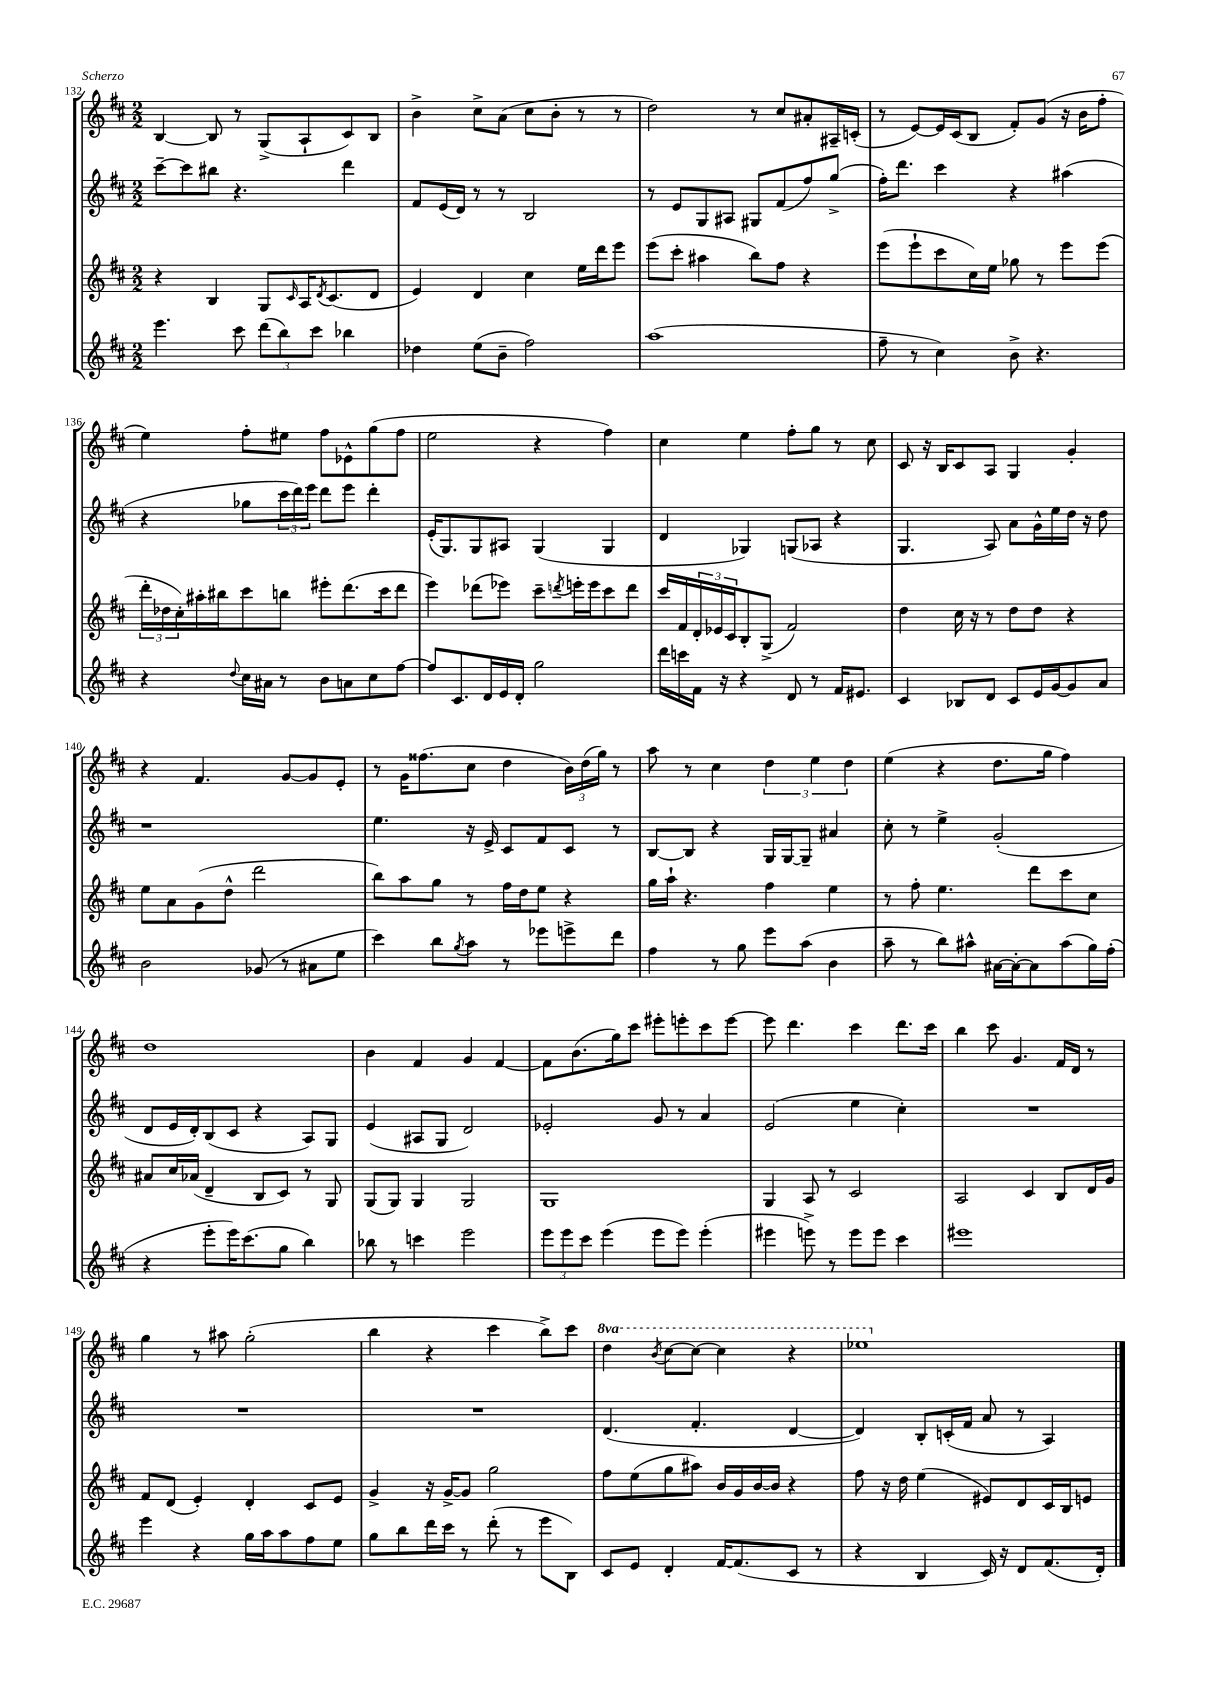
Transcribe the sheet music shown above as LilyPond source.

<<
\new StaffGroup <<
\new Staff = "s0" {
    \clef treble \key d \major \numericTimeSignature \time 2/2 \set Staff.ottavationMarkups = #ottavation-simple-ordinals
    b4~ b8 r8 g8->( a8-! cis'8) b8 |
    b'4-> cis''8-> a'8( cis''8 b'8-. r8 r8 |
    d''2) r8 cis''8 ais'8-. ais16-- c'16-.( |
    r8 e'8~) e'16 cis'16( b8 fis'8-.) g'8( r16 b'16 fis''8-. |
    e''4) fis''8-. eis''8 fis''8 ees'8-^ g''8( fis''8 |
    e''2 r4 fis''4) |
    cis''4 e''4 fis''8-. g''8 r8 cis''8 |
    cis'8 r16 b16 cis'8 a8 g4 g'4-. |
    r4 fis'4. g'8~ g'8 e'8-. |
    r8 g'16 fisis''8.( cis''8 d''4 \tuplet 3/2 { b'16) d''16( g''16) } r8 |
    a''8 r8 cis''4 \tuplet 3/2 { d''4 e''4 d''4 } |
    e''4( r4 d''8. g''16 fis''4) |
    d''1 |
    b'4 fis'4 g'4 fis'4~ |
    fis'8 b'8.( g''16) cis'''8 eis'''8-. e'''8-. cis'''8 e'''8~ |
    e'''8 d'''4. cis'''4 d'''8. cis'''16 |
    b''4 cis'''8 g'4. fis'16 d'16 r8 |
    g''4 r8 ais''8 g''2-.( |
    b''4 r4 cis'''4 b''8->) cis'''8 |
    \ottava #1 d'''4 \acciaccatura { b''8 } cis'''8~ cis'''8~ cis'''4 r4 |
    ees'''1 \ottava #0 \bar "|." |
}
\new Staff = "s1" {
    \clef treble \key d \major \numericTimeSignature \time 2/2
    cis'''8~-- cis'''8 bis''8 r4. d'''4 |
    fis'8 e'16( d'16) r8 r8 b2 |
    r8 e'8 g8 ais8 gis8 fis'8( fis''8) g''8->( |
    fis''16-.) d'''8. cis'''4 r4 ais''4( |
    r4 ges''8 \tuplet 3/2 { cis'''16 d'''16) e'''16 } d'''8 e'''8 d'''4-. |
    e'16-.( g8.) g8 ais8 g4( g4 |
    d'4 ges4) g8( aes8 r4 |
    g4. a8) a'8 g'16-^ e''16 d''16 r16 d''8 |
    r1 |
    e''4. r16 e'16-> cis'8 fis'8 cis'8 r8 |
    b8~ b8 r4 g16 g16~ g8-- ais'4 |
    cis''8-. r8 e''4-> g'2-.( |
    d'8 e'16 d'16-.) b8( cis'8 r4 a8) g8 |
    e'4( ais8 g8 d'2) |
    ees'2-. g'8 r8 a'4 |
    e'2( e''4 cis''4-.) |
    R1 |
    R1 |
    R1 |
    d'4.( fis'4.-. d'4~ |
    d'4) b8-. c'16-.( fis'16 a'8 r8 a4) \bar "|." |
}
\new Staff = "s2" {
    \clef treble \key d \major \numericTimeSignature \time 2/2
    r4 b4 g8 \grace { cis'16 } a16 \acciaccatura { d'8 } cis'8.( d'8 |
    e'4) d'4 cis''4 e''16 d'''16 e'''8 |
    e'''8( cis'''8-. ais''4 b''8) fis''8 r4 |
    e'''8( e'''8-! cis'''8 cis''16) e''16 ges''8 r8 e'''8 e'''8( |
    \tuplet 3/2 { d'''16-. des''16 cis''16-.) } ais''16-. bis''16 cis'''8 b''8 eis'''8-. d'''8.( cis'''16 d'''8 |
    e'''4) des'''8( ees'''8) cis'''8-- \acciaccatura { d'''8 } e'''16-. e'''16 cis'''8 d'''8 |
    cis'''16 fis'16 \tuplet 3/2 { d'16-. ees'16 cis'16 } b8-. g8->( fis'2) |
    d''4 cis''16 r16 r8 d''8 d''8 r4 |
    e''8 a'8 g'8( d''8-^ d'''2 |
    b''8) a''8 g''8 r8 fis''16 d''16 e''8 r4 |
    g''16 a''16-! r4. fis''4 e''4 |
    r8 fis''8-. e''4. d'''8 cis'''8 cis''8 |
    ais'8 cis''16 aes'16( d'4-- b8 cis'8) r8 g8 |
    g8( g8) g4 g2 |
    g1 |
    g4 a8 r8 cis'2 |
    a2 cis'4 b8 d'16 g'16 |
    fis'8 d'8( e'4-.) d'4-. cis'8 e'8 |
    g'4-> r16 g'16~-> g'8 g''2 |
    fis''8 e''8( g''8 ais''8) b'16 g'16 b'16~ b'16 r4 |
    fis''8 r16 d''16 e''4( eis'8) d'8 cis'16 b16 e'8 \bar "|." |
}
\new Staff = "s3" {
    \clef treble \key d \major \numericTimeSignature \time 2/2
    e'''4. cis'''8 \tuplet 3/2 { d'''8( b''8) cis'''8 } bes''4 |
    des''4 e''8( b'8-- fis''2) |
    a''1( |
    fis''8-- r8 cis''4) b'8-> r4. |
    r4 \appoggiatura { d''8 } cis''16 ais'16 r8 b'8 a'8 cis''8 fis''8~ |
    fis''8 cis'8. d'16 e'16 d'16-. g''2 |
    d'''16 c'''16 fis'16 r16 r4 d'8 r8 fis'16 eis'8. |
    cis'4 bes8 d'8 cis'8 e'16 g'16~ g'8 a'8 |
    b'2 ges'8( r8 ais'8 e''8 |
    cis'''4) b''8 \acciaccatura { g''8 } a''8 r8 ees'''8 e'''8-> d'''8 |
    fis''4 r8 g''8 e'''8 a''8( b'4 |
    a''8-- r8 b''8) ais''8-^ ais'16~ ais'16~-. ais'8 ais''8( g''16) fis''16-.( |
    r4 e'''8-. e'''16) cis'''8.( g''8 b''4) |
    bes''8 r8 c'''4 e'''2 |
    \tuplet 3/2 { e'''8 e'''8 cis'''8 } e'''4( e'''8 e'''8) e'''4-.( |
    eis'''4 e'''8->) r8 e'''8 e'''8 cis'''4 |
    eis'''1 |
    e'''4 r4 g''16 a''16 a''8 fis''8 e''8 |
    g''8 b''8 d'''16 cis'''16 r8 d'''8-.( r8 e'''8 b8) |
    cis'8 e'8 d'4-. fis'16~ fis'8.( cis'8 r8 |
    r4 b4 cis'16) r16 d'8 fis'8.( d'16-.) \bar "|." |
}
>>
>>
\layout { \context { \Score currentBarNumber = #132 } }
